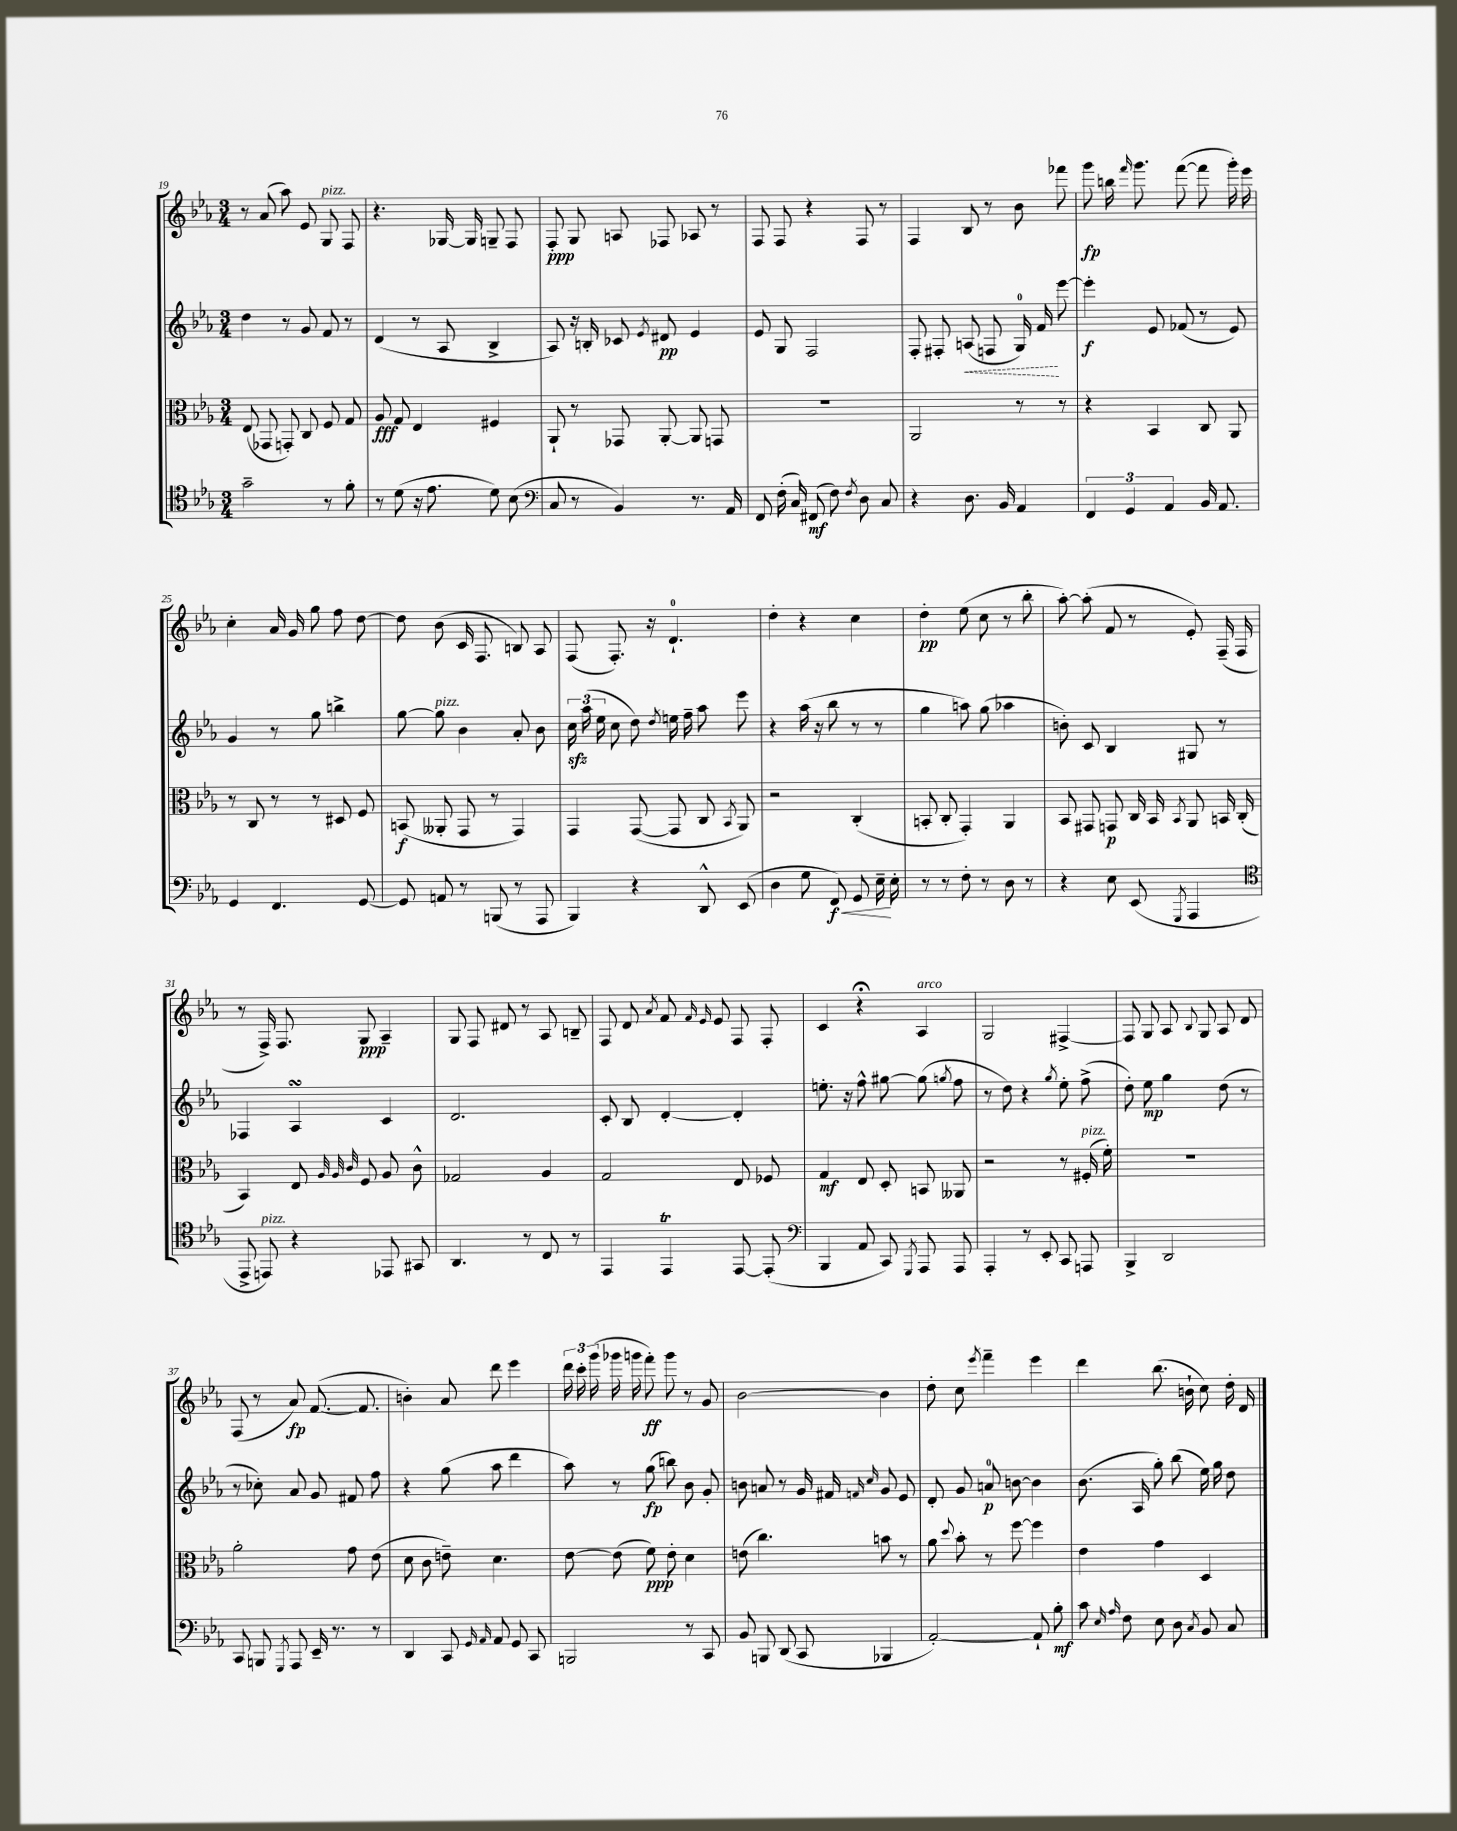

**kern	**dynam	**kern	**dynam	**kern	**dynam	**kern	**dynam
*part4	*part4	*part3	*part3	*part2	*part2	*part1	*part1
*staff4	*staff4	*staff3	*staff3	*staff2	*staff2	*staff1	*staff1
*clefC4	*	*clefC3	*	*clefG2	*	*clefG2	*
*k[b-e-a-]	*	*k[b-e-a-]	*	*k[b-e-a-]	*	*k[b-e-a-]	*
*M3/4	*	*M3/4	*	*M3/4	*	*M3/4	*
=19	=19	=19	=19	=19	=19	=19	=19
2g~\	.	(8E-/	.	4dd\	.	8r	.
.	.	8GG-X/	.	.	.	(8a-/	.
.	.	8GGn'/)	.	8r	.	8aa-\)	.
.	.	8C/	.	8g/	.	8e-/	.
!	!	!	!	!	!	!LO:TX:a:i:t=pizz.	!
8r	.	8F/	.	8f/	.	8G/	.
8f'\	.	8G/	.	8r	.	8F/	.
=20	=20	=20	=20	=20	=20	=20	=20
8r	.	8A-/	fff	(4d/	.	4.r	.
(8d\	.	8G/	.	.	.	.	.
16r	.	4E-/	.	8r	.	.	.
8.e-\	.	.	.	.	.	.	.
.	.	.	.	8A-/	.	[16G-X/	.
.	.	.	.	.	.	16G-/]	.
8d\)	.	4F#X/	.	4B-^/	.	8Gn~/	.
(8B-\	.	.	.	.	.	8F/	.
=21	=21	=21	=21	=21	=21	=21	=21
*clefF4	*	*	*	*	*	*	*
8C/	.	8AA-`/	.	8A-/)	.	8F'/	ppp
8r	.	8r	.	16r	.	8G/	.
.	.	.	.	16Bn'/	.	.	.
4BB-/)	.	8GG-X/	.	8c-X/	.	8An/	.
.	.	.	.	8qe-/	.	.	.
.	.	[8AA-'/	.	8d#X/	pp	8F-X/	.
8.r	.	8AA-/]	.	4e-/	.	8A-X/	.
.	.	8GGn/	.	.	.	8r	.
16AA-/	.	.	.	.	.	.	.
=22	=22	=22	=22	=22	=22	=22	=22
8FF/	.	2.r	.	8e-/	.	8F/	.
(16F'\	.	.	.	8G/	.	8F/	.
16C/)	.	.	.	.	.	.	.
(8FF#X/	mf	.	.	2F/	.	4r	.
8F\)	.	.	.	.	.	.	.
8qF/	.	.	.	.	.	.	.
8D\	.	.	.	.	.	8F/	.
8C/	.	.	.	.	.	8r	.
=23	=23	=23	=23	=23	=23	=23	=23
4r	.	2AA-/	.	8F'/	.	4F/	.
.	.	.	.	8F#X'/	.	.	.
!	!	!	!	!	!LO:HP:b	!	!
8.D\	.	.	.	(8An/	<	8B-/	.
.	.	.	.	8Fn/	.	8r	.
16BB-/	.	.	.	.	.	.	.
4AA-/	.	8r	.	16G/)	.	8b-\	.
.	.	.	.	16f/	.	.	.
.	.	8r	.	[8eee-\	[	8fff-X\	.
=24	=24	=24	=24	=24	=24	=24	=24
6FF/	.	4r	.	4eee-'\]	f	8ggg\	fp
.	.	.	.	.	.	16bbn\	.
6GG/	.	.	.	.	.	.	.
.	.	.	.	.	.	16qqfff/	.
.	.	.	.	.	.	8.ggg\	.
.	.	4BB-/	.	8e-/	.	.	.
6AA-/	.	.	.	.	.	.	.
.	.	.	.	(8f-X/	.	([8fff\	.
16BB-/	.	8C/	.	8r	.	8fff\]	.
8.AA-/	.	.	.	.	.	.	.
.	.	8AA-/	.	8e-/)	.	16ggg'\)	.
.	.	.	.	.	.	16eee-\	.
!!LO:LB:g=z
=25	=25	=25	=25	=25	=25	=25	=25
4GG/	.	8r	.	4g/	.	4cc'\	.
.	.	8C/	.	.	.	.	.
4.FF/	.	8r	.	8r	.	16a-/	.
.	.	.	.	.	.	16g/	.
.	.	8r	.	8gg\	.	8gg\	.
.	.	8D#X/	.	4bbn^\	.	8ff\	.
[8GG/	.	8F/	.	.	.	[8dd\	.
=26	=26	=26	=26	=26	=26	=26	=26
8GG/]	.	(8BBn/	f	[8gg\	.	8dd\]	.
!	!	!	!	!LO:TX:a:i:t=pizz.	!	!	!
8AAn/	.	8AA--X'/	.	8gg\]	.	(8b-\	.
8r	.	8GG/	.	4b-\	.	16c/	.
.	.	.	.	.	.	8.F/	.
(8BBBn/	.	8r	.	.	.	.	.
8r	.	4GG/)	.	8a-'/	.	8Bn/)	.
8AAA-/	.	.	.	8b-\	.	8A-/	.
=27	=27	=27	=27	=27	=27	=27	=27
4BBB-/)	.	4GG/	.	24cczz\	.	(8F/	.
.	.	.	.	(24aa-\	.	.	.
.	.	.	.	24ee-\	.	.	.
.	.	.	.	8cc\	.	8.F'/)	.
4r	.	([8GG/	.	8dd\)	.	.	.
.	.	.	.	.	.	16r	.
.	.	.	.	8qdd/	.	.	.
.	.	8GG/]	.	16een\	.	4.d`/	.
.	.	.	.	16ff~\	.	.	.
8DD^^/	.	8C/	.	8aa-\	.	.	.
.	.	8qBB-/	.	.	.	.	.
(8EE-/	.	8AA-/)	.	8eee-\	.	.	.
=28	=28	=28	=28	=28	=28	=28	=28
4D\	.	2r	.	4r	.	4dd'\	.
8G\	.	.	.	(16aa-\	.	4r	.
.	.	.	.	16r	.	.	.
!	!LO:HP:b	!	!	!	!	!	!
8FF/)	< f	.	.	8bb-\	.	.	.
8GG/	.	(4C'/	.	8r	.	4cc\	.
16E-~\	.	.	.	8r	.	.	.
16E-'\	[	.	.	.	.	.	.
=29	=29	=29	=29	=29	=29	=29	=29
8r	.	8BBn'/	.	4gg\	.	4dd'\	pp
8r	.	8C'/	.	.	.	.	.
8F'\	.	4GG'/)	.	8aan\)	.	(8ee-\	.
8r	.	.	.	(8gg\	.	8cc\	.
8D\	.	4AA-/	.	4aa-X\	.	8r	.
8r	.	.	.	.	.	8bb-'\	.
=30	=30	=30	=30	=30	=30	=30	=30
4r	.	8BB-/	.	8bn'\)	.	[8aa-'\)	.
.	.	8GG#X/	.	8c/	.	(8aa-'\]	.
8E-\	.	8GGn/	p	4B-/	.	8f/	.
(8EE-/	.	16C/	.	.	.	8r	.
.	.	16BB-/	.	.	.	.	.
8qGGG/	.	8qBB-/	.	.	.	.	.
4AAA-/	.	8AA-/	.	8G#X/	.	8e-'/)	.
.	.	16BBn/	.	8r	.	(16F~/	.
.	.	(16C'/	.	.	.	16F/	.
!!LO:LB:g=z
=31	=31	=31	=31	=31	=31	=31	=31
*clefC4	*	*	*	*	*	*	*
8EE-^/	.	4BB-/)	.	4F-X/	.	8r	.
!LO:TX:a:i:t=pizz.	!	!	!	!	!	!	!
8EEn/)	.	.	.	.	.	16F^/)	.
.	.	.	.	.	.	8.F/	.
4r	.	8E-/	.	4A-sSSs/	.	.	.
.	.	32qqA-/	.	.	.	.	.
.	.	32qqA-/	.	.	.	.	.
.	.	32qqc/	.	.	.	.	.
.	.	8F/	.	.	.	8G/	ppp
8EE-X/	.	8A-/	.	4c/	.	4A-~/	.
8GG#X/	.	8c^^\	.	.	.	.	.
=32	=32	=32	=32	=32	=32	=32	=32
4.AA-/	.	2G-X/	.	2.d/	.	8G/	.
.	.	.	.	.	.	8F/	.
.	.	.	.	.	.	8d#X/	.
8r	.	.	.	.	.	8r	.
8C/	.	4A-/	.	.	.	8A-/	.
8r	.	.	.	.	.	8Bn~/	.
=33	=33	=33	=33	=33	=33	=33	=33
4EE-/	.	2G/	.	8c'/	.	8F/	.
.	.	.	.	8B-/	.	8d/	.
.	.	.	.	.	.	8qa-/	.
4EE-T/	.	.	.	[4d'/	.	8f/	.
.	.	.	.	.	.	16qqf/	.
.	.	.	.	.	.	16qqe-/	.
.	.	.	.	.	.	8e-/	.
[8EE-/	.	8E-/	.	4d'/]	.	8F/	.
(8EE-'/]	.	8F-X/	.	.	.	8F'/	.
=34	=34	=34	=34	=34	=34	=34	=34
*clefF4	*	*	*	*	*	*	*
4BBB-/	.	4G/	mf	8.een'\	.	4c/	.
.	.	.	.	16r	.	.	.
8AA-/	.	8E-/	.	8ff^^\	.	4r;<	.
8CC/)	.	8D'/	.	[8gg#X\	.	.	.
8qGGG/	.	.	.	.	.	.	.
!	!	!	!	!	!	!LO:TX:a:i:t=arco	!
8AAA-/	.	8BBn/	.	(8gg#\]	.	4A-/	.
.	.	.	.	8qggn/	.	.	.
8AAA-/	.	8AA--X/	.	8ff\	.	.	.
=35	=35	=35	=35	=35	=35	=35	=35
4AAA-'/	.	2r	.	8r	.	2G/	.
.	.	.	.	8dd\)	.	.	.
8r	.	.	.	4r	.	.	.
8EE-'/	.	.	.	.	.	.	.
.	.	.	.	8qgg/	.	.	.
8CC/	.	8r	.	8ee-'\	.	[4F#X^/	.
!	!	!LO:TX:a:i:t=pizz.	!	!	!	!	!
8AAAn/	.	(16F#X'/	.	(8ff^\	.	.	.
.	.	16f'\)	.	.	.	.	.
=36	=36	=36	=36	=36	=36	=36	=36
4BBB-^/	.	2.r	.	8dd'\)	.	8F#/]	.
.	.	.	.	8ee-\	mp	8G/	.
2DD/	.	.	.	4gg\	.	8A-/	.
.	.	.	.	.	.	8qqB-/	.
.	.	.	.	.	.	8G/	.
.	.	.	.	(8dd\	.	8A-/	.
.	.	.	.	8r	.	8d/	.
!!LO:LB:g=z
=37	=37	=37	=37	=37	=37	=37	=37
8CC/	.	2a-'\	.	8r	.	(8F/	.
8BBBn/	.	.	.	8cc-X'\)	.	8r	.
8qGGG/	.	.	.	.	.	.	.
8AAA-/	.	.	.	8a-/	.	8a-/)	fp
16EE-~/	.	.	.	8g/	.	([8.f/	.
8.r	.	.	.	.	.	.	.
.	.	8g\	.	8f#X/	.	.	.
.	.	.	.	.	.	8.f/]	.
8r	.	(8e-\	.	8ff\	.	.	.
=38	=38	=38	=38	=38	=38	=38	=38
4DD/	.	8d\	.	4r	.	4bn'\)	.
.	.	8c\	.	.	.	.	.
8CC/	.	8en~\)	.	(8gg\	.	8a-/	.
16qqGG/	.	.	.	.	.	.	.
16qqAA-/	.	.	.	.	.	.	.
8AA-/	.	4.d\	.	8aa-\	.	8ddd\	.
8GG/	.	.	.	4ddd\	.	4eee-\	.
8CC/	.	.	.	.	.	.	.
=39	=39	=39	=39	=39	=39	=39	=39
2BBBn/	.	[8e-\	.	8aa-\)	.	24ddd\	.
.	.	.	.	.	.	24ccc'\	.
.	.	.	.	.	.	(24ggg\	.
.	.	(8e-\]	.	8r	.	16ggg-X\	.
.	.	.	.	.	.	16gggn\	.
.	.	8f\)	ppp	(8gg\	fp	8fff'\)	ff
.	.	8e-'\	.	8bbn\)	.	8ggg\	.
8r	.	4d\	.	8b-\	.	8r	.
8CC/	.	.	.	8g'/	.	8g/	.
=40	=40	=40	=40	=40	=40	=40	=40
8BB-/	.	(8en\	.	8bn\	.	[2b-\	.
8BBBn/	.	4.cc\)	.	8an/	.	.	.
(8DD/	.	.	.	8r	.	.	.
8CC/	.	.	.	16g/	.	.	.
.	.	.	.	16f#X/	.	.	.
.	.	.	.	16qqfn/	.	.	.
.	.	.	.	16qqcc/	.	.	.
4BBB-X/	.	8bn\	.	8g/	.	4b-\]	.
.	.	8r	.	8e-/	.	.	.
=41	=41	=41	=41	=41	=41	=41	=41
[2AA-'/)	.	8a-\	.	8d'/	.	8dd'\	.
.	.	8qqdd/	.	.	.	.	.
.	.	8b-'\	.	8g/	.	8cc\	.
.	.	.	.	.	.	8qeee-/	.
.	.	8r	.	8an/	p	4fff~\	.
.	.	[8ff\	.	[8bn\	.	.	.
8AA-`/]	.	4ff\]	.	4b\]	.	4eee-\	.
8B-'\	mf	.	.	.	.	.	.
=42	=42	=42	=42	=42	=42	=42	=42
8c\	.	4e-\	.	(8.b-\	.	4ddd\	.
16qqE-/	.	.	.	.	.	.	.
16qqA-/	.	.	.	.	.	.	.
8F\	.	.	.	.	.	.	.
.	.	.	.	16A-/	.	.	.
8E-\	.	4g\	.	8gg'\)	.	(8.bb-\	.
8D\	.	.	.	(8bb-\	.	.	.
.	.	.	.	.	.	16bn`\	.
8qC/	.	.	.	.	.	.	.
8BB-/	.	4D/	.	16ee-\)	.	8cc\)	.
.	.	.	.	16gg\	.	.	.
8C/	.	.	.	8dd\	.	16dd'\	.
.	.	.	.	.	.	16d/	.
==	==	==	==	==	==	==	==
*-	*-	*-	*-	*-	*-	*-	*-
